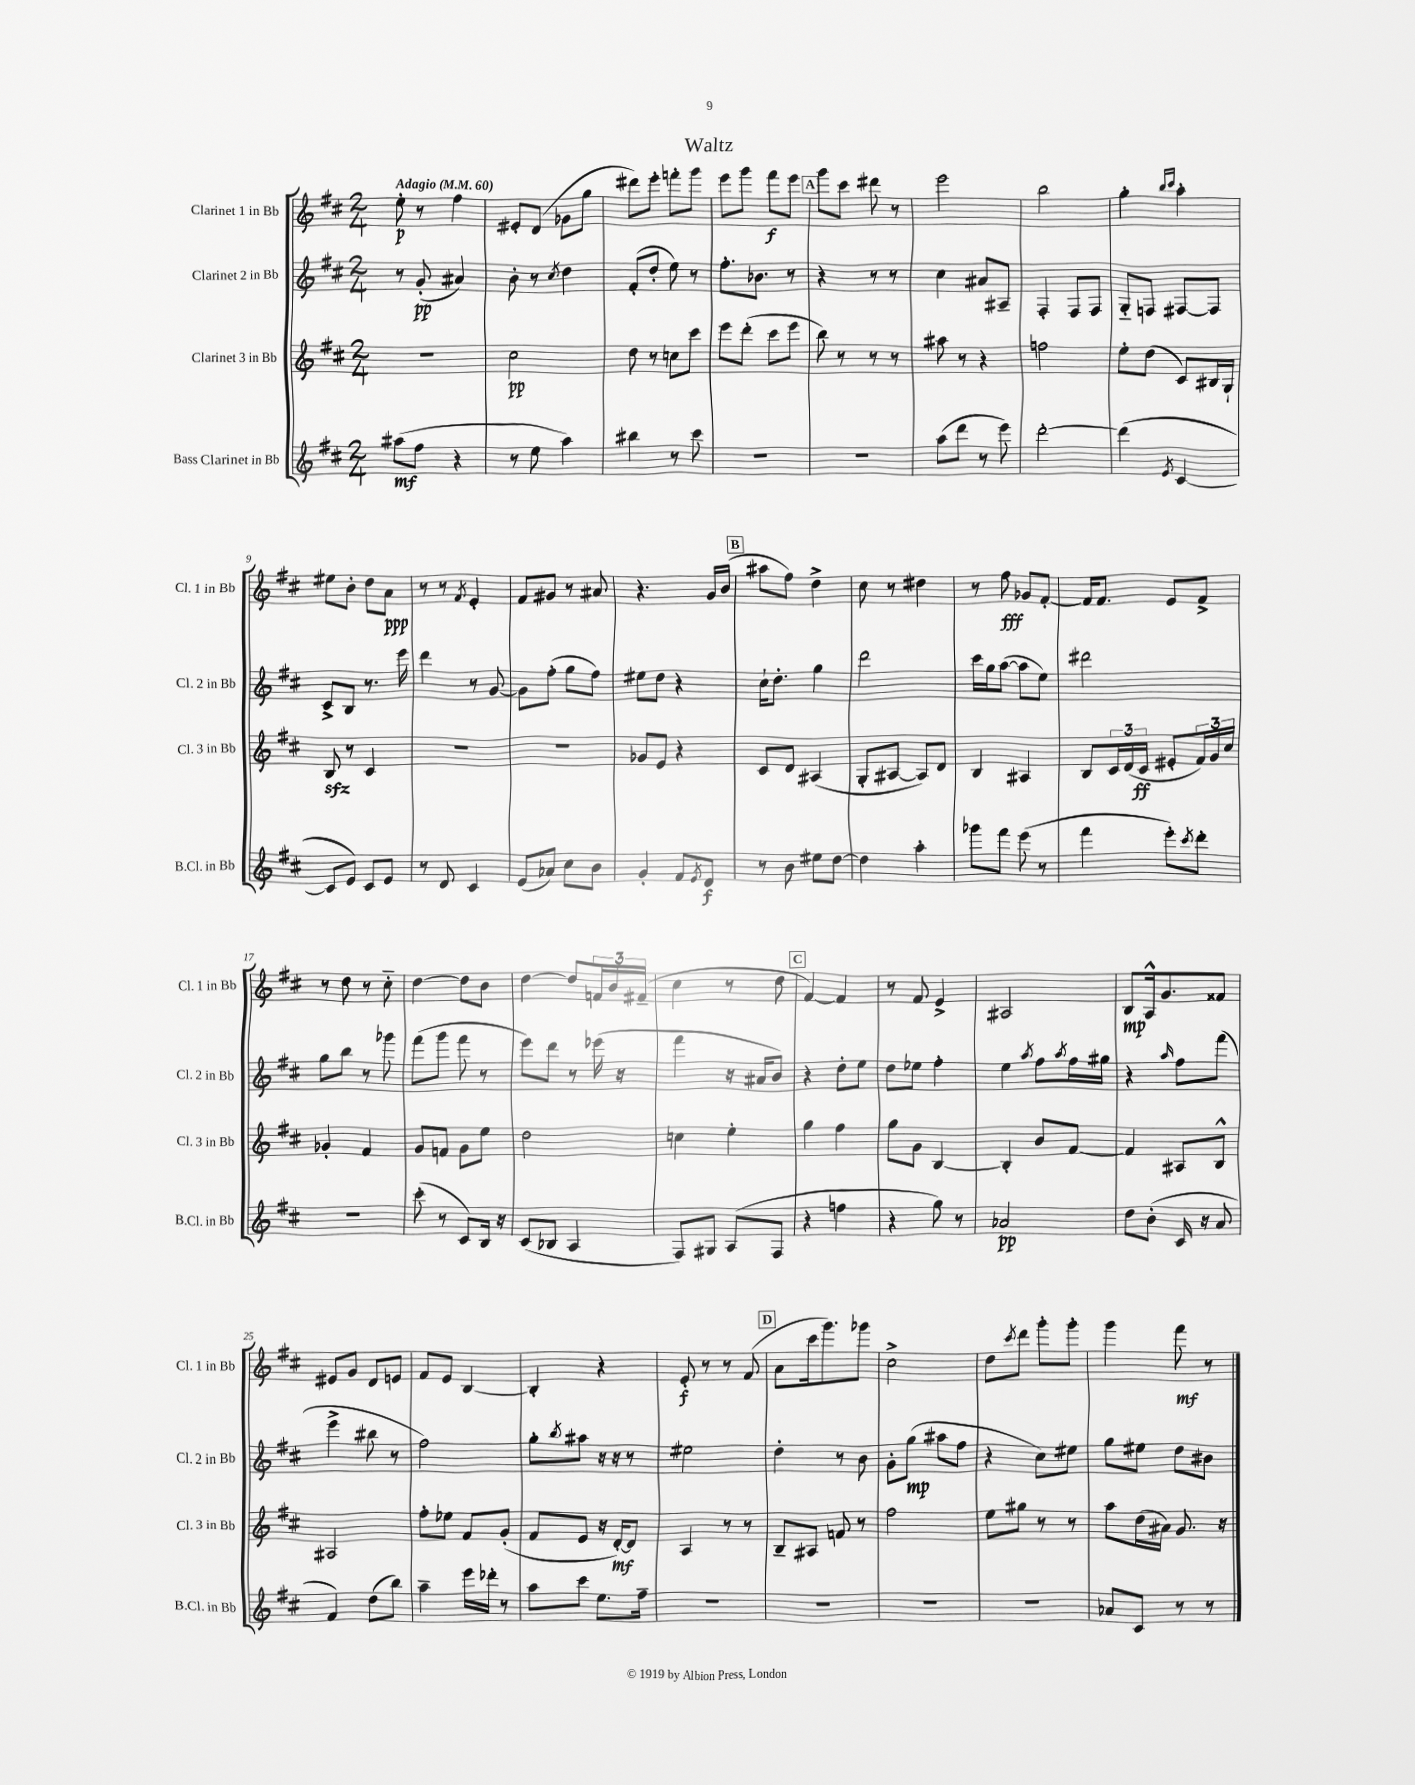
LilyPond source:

\header { title = "Waltz" }
<<
\new StaffGroup <<
\new Staff = "s0" \with { instrumentName = "Clarinet 1 in Bb" shortInstrumentName = "Cl. 1 in Bb" } {
    \clef treble \key d \major \numericTimeSignature \time 2/4 \tempo "Adagio" 4 = 60
    e''8-.\p r8 fis''4 |
    eis'8-. d'8( ges'8 g''8 |
    dis'''8) e'''8-. f'''8-. g'''8 |
    e'''8 g'''8 fis'''8\f e'''8 |
    \mark \markup { \box "A" } g'''8 cis'''8 dis'''8 r8 |
    e'''2 |
    b''2 |
    g''4-. \grace { b''16 cis'''16 } a''4-. |
    eis''8 b'8-. d''8 a'8\ppp |
    r8 r8 \acciaccatura { fis'8 } e'4-. |
    fis'8 gis'8 r8 ais'8 |
    r4. g'16 b'16( |
    \mark \markup { \box "B" } ais''8 fis''8) d''4-> |
    cis''8 r8 dis''4 |
    r8 fis''8\fff ges'8 fis'8~-. |
    fis'16 fis'8. e'8 fis'8-> |
    r8 d''8 r8 cis''8-_ |
    d''4~ d''8 b'8 |
    d''4~ d''8 \tuplet 3/2 { f'16 b'16 fis'16--( } |
    cis''4 r8 d''8 |
    \mark \markup { \box "C" } fis'4~) fis'4 |
    r8 fis'8 e'4-> |
    ais2 |
    b8\mp a16-^ g'8. fisis'8 |
    eis'8 g'8 d'8 e'8 |
    fis'8 e'8 b4~ |
    b4-. r4 |
    e'8-.\f r8 r8 fis'8( |
    \mark \markup { \box "D" } a'8 cis'''16 g'''8.) ges'''8 |
    cis''2-> |
    d''8 \acciaccatura { cis'''8 } d'''8 g'''8-. g'''8-. |
    g'''4 fis'''8\mf r8 \bar "|." |
}
\new Staff = "s1" \with { instrumentName = "Clarinet 2 in Bb" shortInstrumentName = "Cl. 2 in Bb" } {
    \clef treble \key d \major \numericTimeSignature \time 2/4
    r8 g'8-.\pp( ais'4) |
    b'8-. r8 \acciaccatura { cis''8 } d''4 |
    fis'8-.( d''8-. e''8) r8 |
    fis''8.-. bes'8. r8 |
    \mark \markup { \box "A" } r4 r8 r8 |
    cis''4 ais'8 ais8-- |
    fis4-. fis8 fis8 |
    g8-_ f8 fis8~ fis8 |
    cis'8-> b8 r8. e'''16 |
    d'''4 r8 g'8~ |
    g'8 fis''8-.( g''8 fis''8) |
    eis''8 d''8 r4 |
    \mark \markup { \box "B" } cis''16-! d''8.-. g''4 |
    d'''2 |
    cis'''16 g''16 a''8~( a''8 e''8) |
    dis'''2 |
    g''8 b''8 r8 ges'''8 |
    fis'''8( g'''8 fis'''8 r8 |
    e'''8) d'''8 r8 ees'''16( r16 |
    fis'''4 r16 ais'16 b'8) |
    \mark \markup { \box "C" } r4 d''8-. e''8 |
    d''8 ees''8 fis''4-. |
    e''4 \acciaccatura { a''8 } fis''8 \acciaccatura { a''8 } fis''16 gis''16 |
    r4 \grace { a''16 } fis''8 fis'''8( |
    e'''4-> bis''8 r8 |
    fis''2) |
    g''8-. \acciaccatura { b''8 } ais''8 r16 r16 r8 |
    eis''2 |
    \mark \markup { \box "D" } d''4-. r8 b'8 |
    g'8-. g''8\mp( ais''8 fis''8 |
    r4 cis''8) eis''8 |
    g''8 eis''8 d''8 bis'8 \bar "|." |
}
\new Staff = "s2" \with { instrumentName = "Clarinet 3 in Bb" shortInstrumentName = "Cl. 3 in Bb" } {
    \clef treble \key d \major \numericTimeSignature \time 2/4
    R2 |
    cis''2\pp |
    d''8 r8 c''8 cis'''8 |
    e'''8 d'''8-.( cis'''8 e'''8 |
    \mark \markup { \box "A" } b''8) r8 r8 r8 |
    ais''8 r8 r4 |
    f''2 |
    e''8-. d''8( cis'8) bis16 g16-! |
    b8\sfz r8 cis'4 |
    R2 |
    R2 |
    ges'8 e'8 r4 |
    \mark \markup { \box "B" } cis'8 d'8 ais4( |
    g8-. ais8~ ais8) d'8 |
    b4 ais4 |
    b8 \tuplet 3/2 { cis'16 d'16( cis'16\ff } eis'8-. \tuplet 3/2 { fis'16) g'16 cis''16 } |
    ges'4-. fis'4 |
    g'8 f'8 g'8 e''8 |
    d''2 |
    c''4 e''4-. |
    \mark \markup { \box "C" } g''4 fis''4 |
    g''8 g'8 b4~ |
    b4-. b'8 fis'8~ |
    fis'4 ais8 b8-^ |
    ais2 |
    fis''8-. ees''8 fis'8 g'8-.( |
    fis'8 e'8 r16 d'16~-.\mf) d'8 |
    a4 r8 r8 |
    \mark \markup { \box "D" } b8-- ais8 f'8 r8 |
    fis''2 |
    e''8 gis''8 r8 r8 |
    a''8 d''16( ais'16) g'8. r16 \bar "|." |
}
\new Staff = "s3" \with { instrumentName = "Bass Clarinet in Bb" shortInstrumentName = "B.Cl. in Bb" } {
    \clef treble \key d \major \numericTimeSignature \time 2/4
    ais''8\mf( fis''8 r4 |
    r8 e''8 a''4) |
    bis''4 r8 cis'''8 |
    R2 |
    \mark \markup { \box "A" } R2 |
    a''8( d'''8 r8 e'''8) |
    d'''2~-. |
    d'''4( \acciaccatura { e'8 } cis'4~ |
    cis'8 e'8) cis'8 e'8 |
    r8 d'8 cis'4 |
    e'8( aes'8) cis''8 b'8 |
    g'4-. fis'8 \acciaccatura { e'8 } d'8\f |
    \mark \markup { \box "B" } r8 b'8 eis''8 d''8~ |
    d''4 a''4-. |
    ges'''8 fis'''8 e'''8( r8 |
    fis'''4 e'''8-.) \acciaccatura { cis'''8 } d'''8-. |
    R2 |
    cis'''8-.( r8 cis'8) b16 r16 |
    cis'8( bes8 a4 |
    fis8) gis8 a8( fis8 |
    \mark \markup { \box "C" } r4 f''4 |
    r4 g''8) r8 |
    aes'2\pp |
    d''8 b'8-.( cis'16 r16 a'8 |
    fis'4) d''8( b''8) |
    a''4-- e'''16 des'''16-. r8 |
    a''8 cis'''8 e''8. fis''16-- |
    R2 |
    \mark \markup { \box "D" } R2 |
    R2 |
    R2 |
    aes'8 cis'8 r8 r8 \bar "|." |
}
>>
>>
